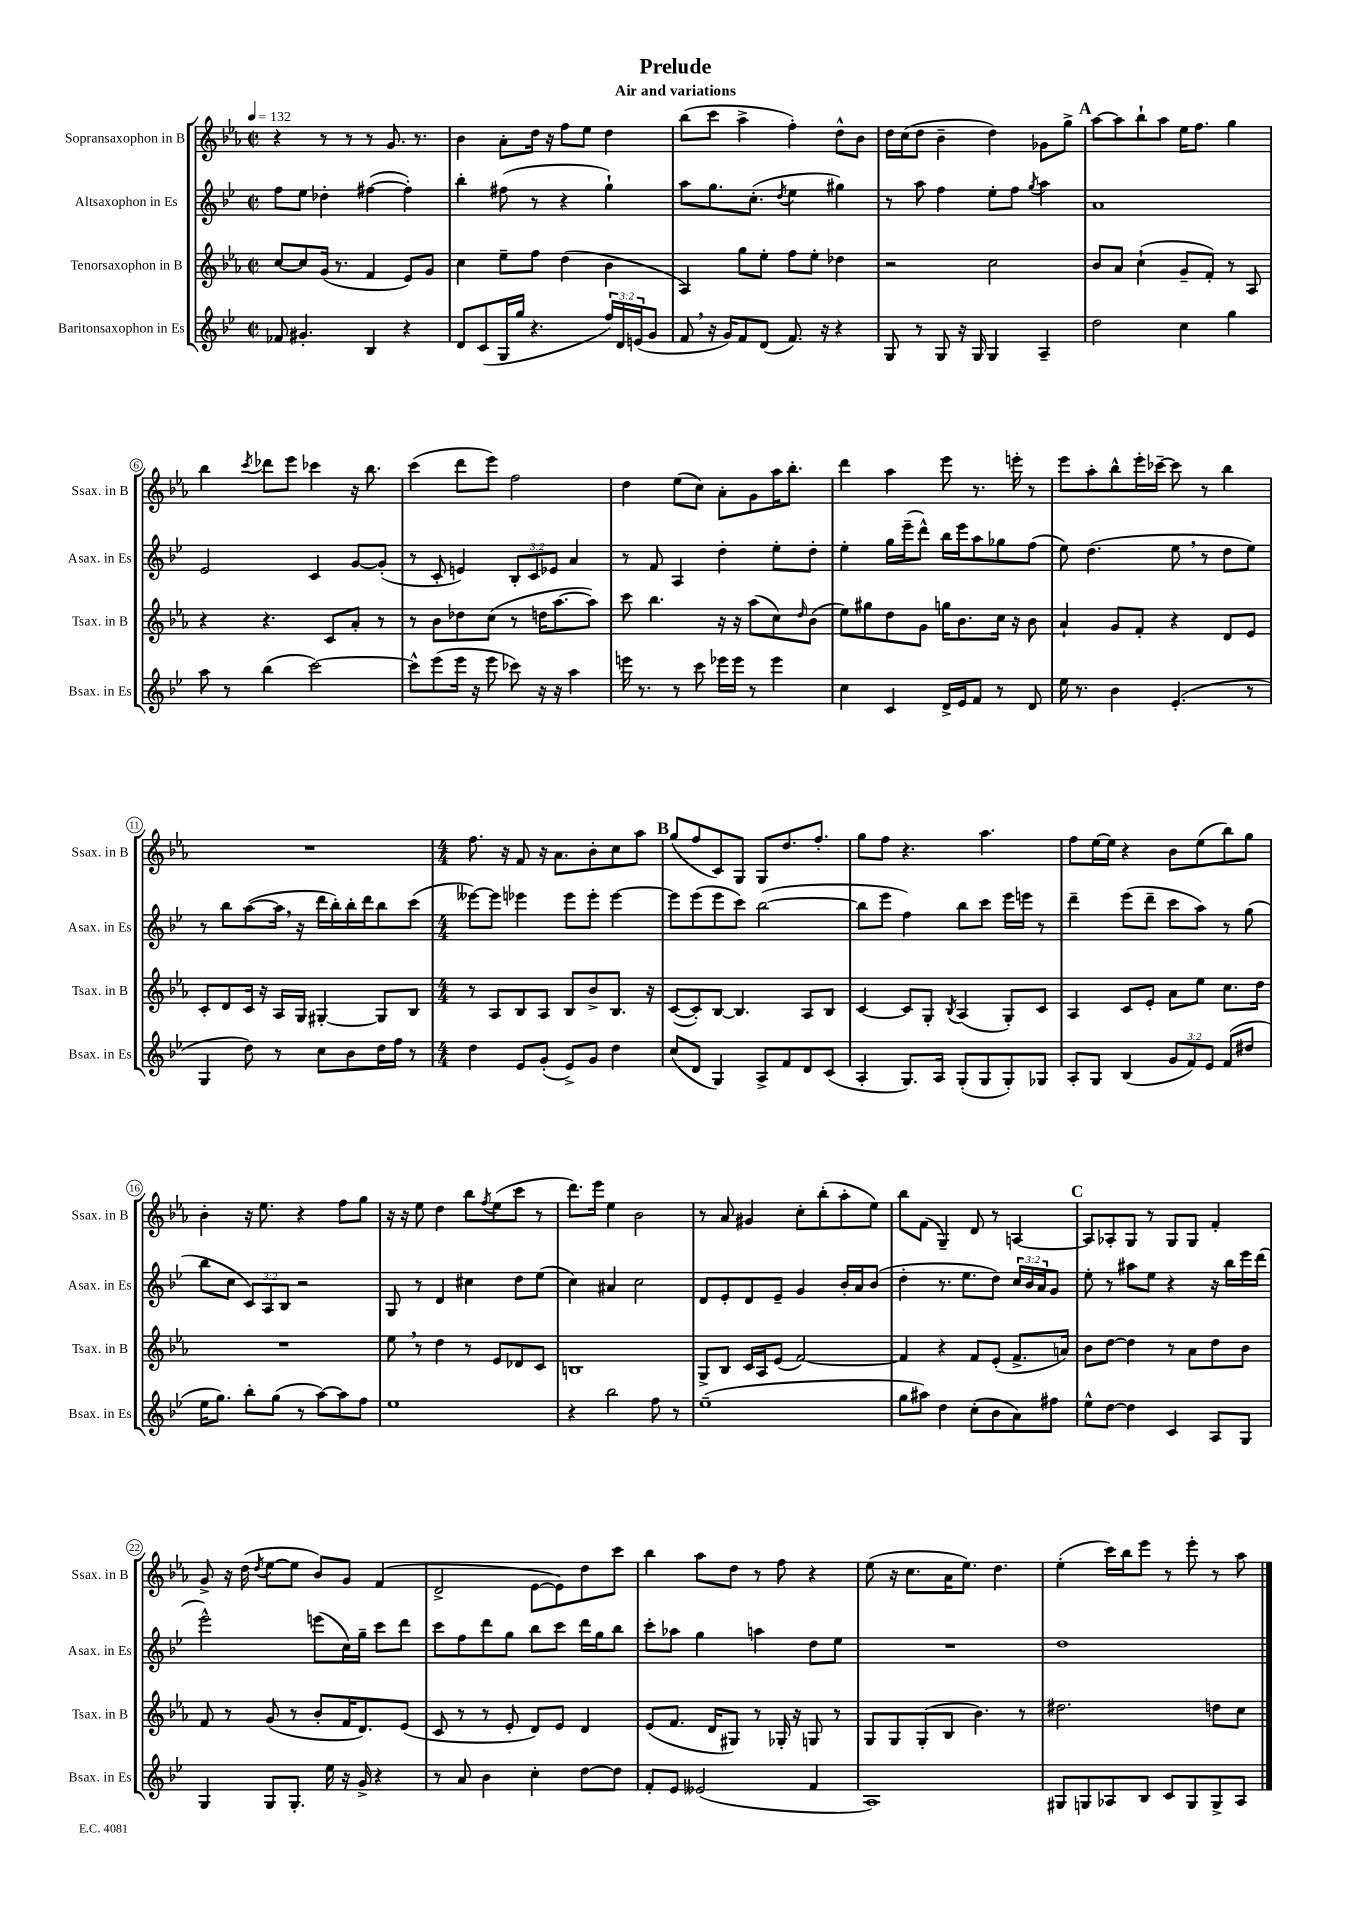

**kern	**kern	**kern	**kern
*staff4	*staff3	*staff2	*staff1
*clefG2	*clefG2	*clefG2	*clefG2
*k[b-e-]	*k[b-e-a-]	*k[b-e-]	*k[b-e-a-]
*M2/2	*M2/2	*M2/2	*M2/2
*met(c|)	*met(c|)	*met(c|)	*met(c|)
*MM132	*MM132	*MM132	*MM132
8f-/	[8cc/L	8ff\L	4r
4.g#'/	8cc/]	8ee-\J	.
.	(16g/Jk	4dd-'\	8r
.	8.r	.	.
.	.	.	8r
4B-/	4f/	([4ff#\	8r
.	.	.	8.g/
4r	8e-/L)	4ff#'\])	.
.	.	.	8.r
.	8g/J	.	.
=	=	=	=
8d/L	4cc\	4bb-'\	4b-\
(8c/	.	.	.
16G/L	8ee-~\L	(8ff#\	8a-'\L
16gg/JJ	.	.	.
4.r	8ff\J	8r	16dd\Jk
.	.	.	16r
.	(4dd\	4r	8ff\L
.	.	.	8ee-\J
24ff/LL)	4b-\	4gg`\)	4dd\
24d/	.	.	.
(24e/J	.	.	.
8g/J	.	.	.
=	=	=	=
8f/	4A-/)	8aa\L	(8bb-\L
16r	.	8.gg\	8ccc\J
16g/LK)	.	.	.
8f/	8gg\L	.	4aa-^\
.	.	(8.cc'\J	.
(8d/J	8ee-'\J	.	.
.	.	8qdd/	.
8.f/)	8ff\L	4ee-\	4ff'\)
.	8ee-'\J	.	.
16r	.	.	.
4r	4dd-\	4gg#\)	8dd^^\L
.	.	.	8b-\J
=	=	=	=
8G/	2r	8r	16dd\LL
.	.	.	(16cc\J
8r	.	8aa\	8dd\J
8G/	.	4ff\	4b-~\
16r	.	.	.
16G/	.	.	.
4G/	2cc\	8ee-'\L	4dd\)
.	.	8ff\J	.
.	.	8qgg/	.
4A~/	.	4aa\	8g-\L
.	.	.	8gg^\J
=	=	=	=
2dd\	8b-/L	1a	[8aa-\L
.	8a-/J	.	8aa-\]
.	(4cc`\	.	8bb-`\
.	.	.	8aa-\J
4cc\	8g~/L	.	16ee-\LK
.	.	.	8.ff\J
.	8f'/J)	.	.
4gg\	8r	.	4gg\
.	8A-/	.	.
=	=	=	=
8aa\	4r	2e-/	4bb-\
8r	.	.	.
.	.	.	8qccc/
(4bb-\	4.r	.	8ddd-\L
.	.	.	8eee-\J
[2ccc\)	.	4c/	4ccc-\
.	8c/L	.	.
.	8a-'/J	[8g/L	16r
.	.	.	8.bb-\
.	8r	(8g'/]J	.
=	=	=	=
8ccc^^\]L	8r	8r	(4ccc\
(8eee-\	8b-\L	8c'/	.
16eee-\Jk	8dd-\	4e/)	8ddd\L
16r	.	.	.
8eee-\	(8cc\J	.	8eee-\J)
8ccc-\)	8r	12B-'/L	2ff\
.	.	12c/	.
16r	16dd\LK	.	.
.	.	12e-/J	.
16r	[8.aa-\	.	.
4aa\	.	4a/	.
.	8aa-\]J)	.	.
=	=	=	=
16eee\	8ccc\	8r	4dd\
8.r	.	.	.
.	4.bb-\	8f/	.
8r	.	4A/	(8ee-\L
8ccc\	.	.	8cc\J)
16eee-\LL	16r	4dd'\	8a-'\L
16eee-\JJ	16r	.	.
8r	(8aa-\L	.	8g\
4eee-\	8cc\)	8ee-'\L	16aa-\K
.	.	.	8.bb-'\J
.	16qqdd/	.	.
.	(8b-\J	8dd'\J	.
=	=	=	=
4cc\	8ee-\L)	4ee-'\	4ddd\
.	8gg#\	.	.
4c/	8dd\	16gg\LL	4aa-\
.	.	(16eee-~\J	.
.	8g\J	8ddd^^\J)	.
16d^/LL	16gg\LK	16bb-\LL	8eee-\
16e-/J	8.b-\	16eee-\J	.
8f/J	.	8aa\	8.r
8r	16cc\Jk	8gg-\	.
.	16r	.	16eee'\
8d/	8b-\	(8ff\J	8r
=	=	=	=
16ee-\	4a-`/	8ee-\)	8eee-\L
8.r	.	.	.
.	.	(4.dd\	8aa-'\
4b-\	8g/L	.	8bb-^^\
.	8f'/J	.	16eee-'\L
.	.	.	[16ccc-~\JJ
(4.e-'/	4r	8ee-\	8ccc-\]
.	.	8r	8r
.	8d/L	8dd\L	4bb-\
8r	8e-/J	8ee-\J)	.
=	=	=	=
4G/	8c'/L	8r	1r
.	8d/	8bb-\L	.
8dd\)	16c/Jk	([8aa\	.
.	16r	.	.
8r	16A-/LL	16aa\]Jk	.
.	16G/JJ	16r	.
8cc\L	[4G#'/	16ddd\LL	.
.	.	16bb-'\)	.
8b-\	.	16bb-'\	.
.	.	16ddd\J	.
16dd\L	8G#/]L	8bb-\	.
16ff\JJ	.	.	.
8r	8B-/J	(8ccc\J	.
=	=	=	=
*M4/4	*M4/4	*M4/4	*M4/4
4dd\	8r	[8eee--\L)	8.ff\
.	8A-/L	8eee--\]J	.
.	.	.	16r
8e-/L	8B-/	4eee-\	8f/
(8g'/J	8A-/J	.	16r
.	.	.	8.a-\L
8e-^/L)	8B-/L	8eee-\L	.
8g/J	8b-^/	8eee-'\J	8b-'\
4dd\	8.B-/J	[4eee-\	8cc\
.	.	.	8aa-\J
.	16r	.	.
=	=	=	=
(8cc/L	([8c/L	8eee-\]L	(8gg/L
8d/J	8c'/])	(8eee-\	8ff/
4G/)	[8B-/J	8eee-\	8c/)
.	4.B-/]	8ccc\J)	8G/J
8A^/L	.	([2bb-\	8G/L
8f/	.	.	8.dd/
8d/	8A-/L	.	.
.	.	.	8.ff'/J
(8c/J	8B-/J	.	.
=	=	=	=
4A'/	[4c/	8bb-\]L	8gg\L
.	.	8eee-\J	8ff\J
8.G/L)	8c/]L	4ff\)	4.r
.	8G'/J	.	.
16A/Jk	.	.	.
.	8qB-/	.	.
(8G'/L	(4A-/	8bb-\L	.
8G/	.	8ccc\J	4.aa-\
8G'/)	8G'/L)	16eee-\LL	.
.	.	16eee\JJ	.
8G-/J	8c/J	8r	.
=	=	=	=
8A'/L	4A-/	4ddd~\	8ff\L
8G/J	.	.	[16ee-\L
.	.	.	16ee-\]JJ
(4B-/	8c/L	(8eee-\L	4r
.	8e-'/J	8ddd~\J	.
12g/L	8a-\L	8ccc\L	8b-\L
12f/)	.	.	.
.	8ee-\J	8aa\J)	(8ee-\
12e-/J	.	.	.
(8f/L	8.cc\L	8r	8bb-\)
8dd#/J	.	(8gg\	8gg\J
.	16dd\Jk	.	.
=	=	=	=
16ee-\LK	1r	8bb-\L	4b-'\
8.gg\J)	.	.	.
.	.	8cc\J	.
8bb-'\L	.	12c/L)	16r
.	.	.	8.ee-\
.	.	12A/	.
(8gg\J	.	.	.
.	.	12B-/J	.
8r	.	2r	4r
[8aa\L)	.	.	.
8aa\]	.	.	8ff\L
8ff\J	.	.	8gg\J
=	=	=	=
1ee-	8ee-\	8G/	16r
.	.	.	16r
.	8r	8r	8ee-\
.	4dd\	4d/	4dd\
.	8r	4cc#\	8bb-\L
.	.	.	8qff/
.	8e-/L	.	(8ee-\
.	8d-/	8dd\L	8ccc\J
.	8c/J	(8ee-\J	8r
=	=	=	=
4r	1B	4cc\)	8.ddd\L)
.	.	.	16eee-\Jk
2bb-\	.	4a#/	4ee-\
.	.	2cc\	2b-\
8ff\	.	.	.
8r	.	.	.
=	=	=	=
(1ee-~	8G^/L	8d/L	8r
.	8B-/J	8e-'/	8a-/
.	16c/LL	8d/	4g#/
.	16A-/J	.	.
.	(8e-/J	8e-~/J	.
.	[2f/)	4g/	8cc'\L
.	.	.	(8bb-'\
.	.	16b-'/LL	8aa-'\
.	.	16a/J	.
.	.	(8b-/J	8ee-\J)
=	=	=	=
8gg\L	4f/]	4dd'\	8bb-\L
8aa#\J)	.	.	(8f\J
4dd\	4r	8.r	4G~/)
.	.	8.ee-\L	.
(8cc'\L	8f/L	.	8d/
8b-\	(8e-'/J	8dd\J)	8r
8a\)	8.f^/L	24cc/LL	[4A/
.	.	24b-/	.
.	.	24a/J	.
8ff#\J	.	8g/J	.
.	16a/Jk)	.	.
=	=	=	=
8ee-^^\L	8b-\L	8ee-'\	8A/]L
[8dd\J	[8dd\J	8r	8A-'/
4dd\]	4dd\]	8aa#\L	8G/J
.	.	8ee-\J	8r
4c/	8r	4r	8G/L
.	8a-\L	.	8G/J
8A/L	8dd\	16r	4f'/
.	.	16bb-\LL	.
8G/J	8b-\J	16eee-\	.
.	.	(16ddd\JJ	.
=	=	=	=
4G/	8f/	2eee-^^\)	8g^/
.	8r	.	16r
.	.	.	(16dd\
.	.	.	8qdd/
8G/L	(8g/	.	[8ee-\L
8.G'/J	8r	.	8ee-\]J
.	8b-'/L	(8eee\L	8b-/L)
16ee-\	.	.	.
16r	16f/K	16cc\L)	8g/J
16g^/	8.d/)	16gg~\JJ	.
4r	.	8ccc\L	(4f/
.	(8e-/J	8ddd\J	.
=	=	=	=
8r	8c/	8ccc\L	2d^/
8a/	8r	8ff\	.
4b-\	8r	8ddd\	.
.	8e-'/	8gg\J	.
4cc'\	8d/L)	8bb-\L	[8e-\L
.	8e-/J	8ccc\J	8e-\])
[8dd\L	4d/	16ddd\LL	8dd\
.	.	16gg\J	.
8dd\]J	.	8bb-\J	8ccc\J
=	=	=	=
8f'/L	(8e-/L	8ccc'\L	4bb-\
8e-/J	8.f/J	8aa-\J	.
(2e--/	.	4gg\	8aa-\L
.	16d/LK	.	.
.	8G#/J)	.	8dd\J
.	8r	4aa\	8r
.	16G-'/	.	8ff\
.	16r	.	.
4f/	8G/	8dd\L	4r
.	8r	8ee-\J	.
=	=	=	=
1A)	8G/L	1r	(8ee-\
.	8G/	.	16r
.	.	.	8.cc\L
.	(8G'/	.	.
.	8B-/J	.	16a-\K
.	.	.	8.ee-\J)
.	4.b-\)	.	.
.	.	.	4.dd\
.	8r	.	.
=	=	=	=
8G#/L	2.dd#\	1dd	(4ee-'\
8G/	.	.	.
8A-/	.	.	16ccc\LL)
.	.	.	16bb-\J
8B-/J	.	.	8eee-\J
8c/L	.	.	8r
8G/	.	.	8eee-'\
8G^/	8dd\L	.	8r
8A-/J	8cc\J	.	8aa-\
==	==	==	==
*-	*-	*-	*-
